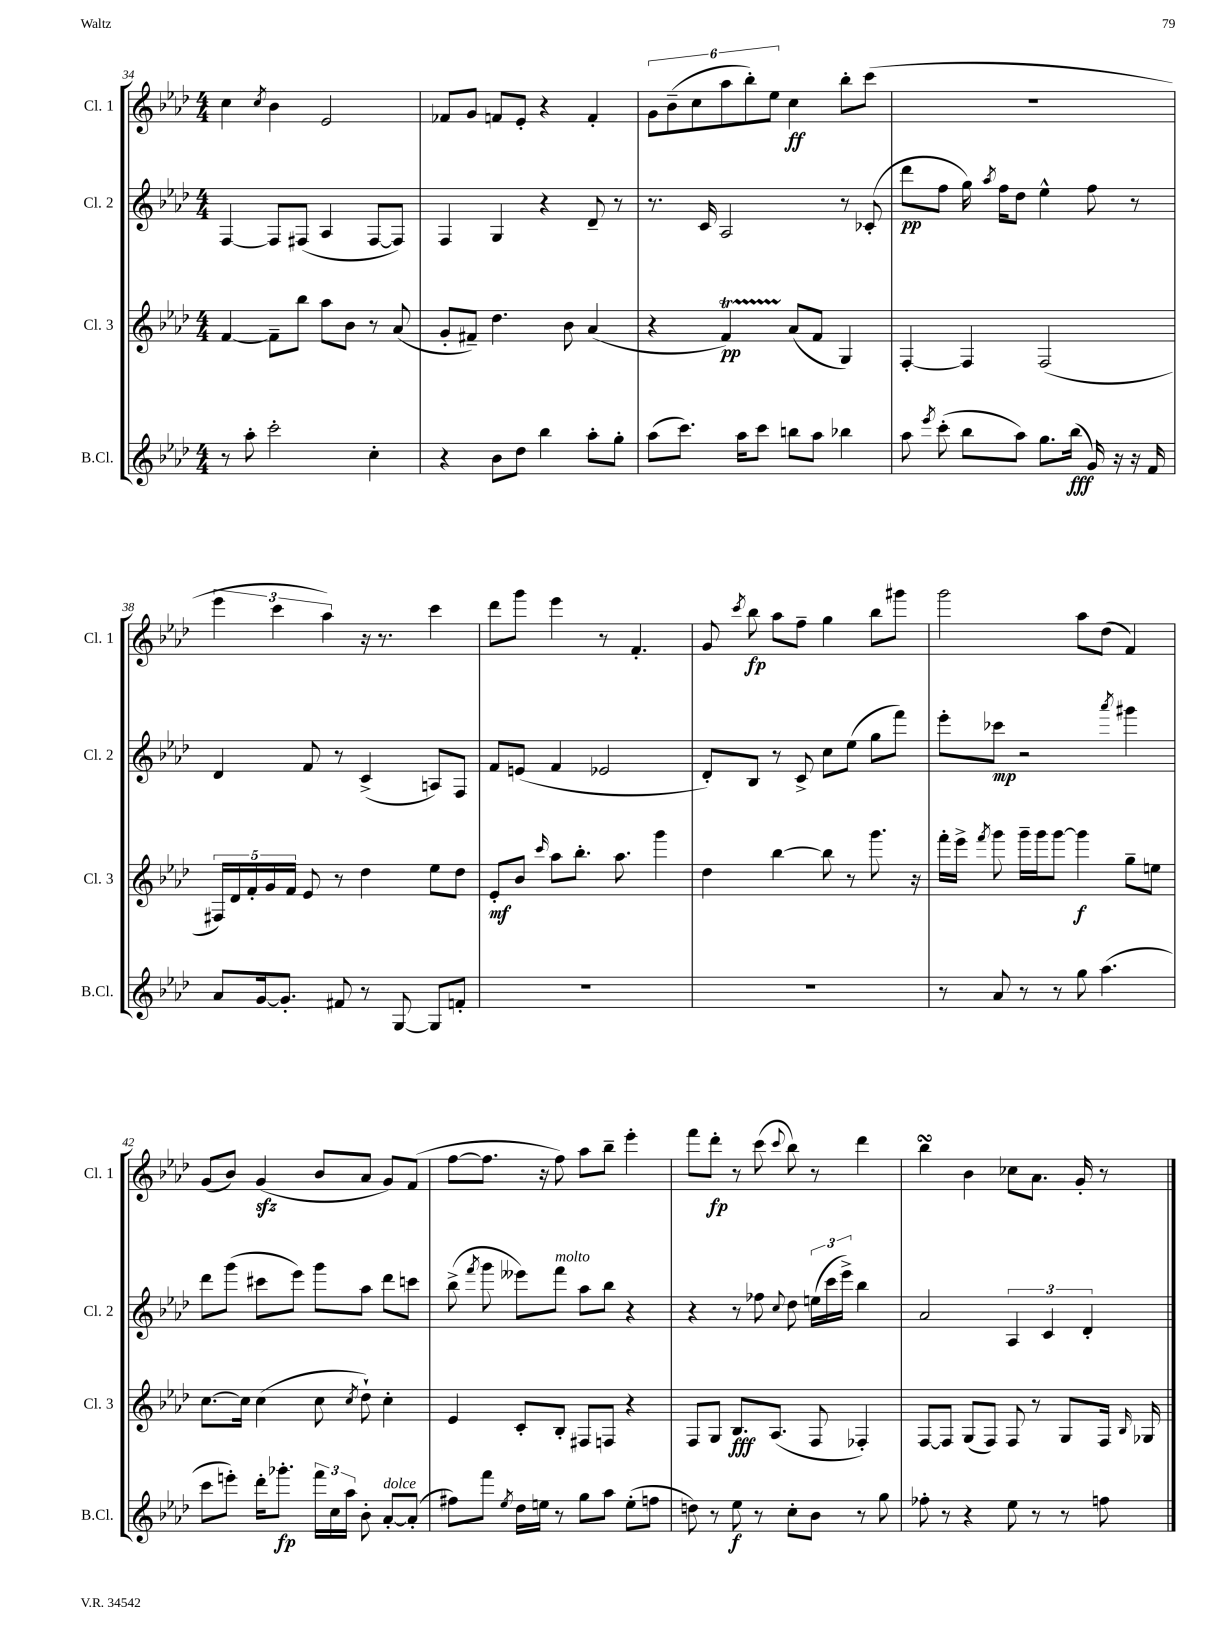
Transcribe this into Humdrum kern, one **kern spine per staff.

**kern	**kern	**kern	**kern
*staff4	*staff3	*staff2	*staff1
*clefG2	*clefG2	*clefG2	*clefG2
*k[b-e-a-d-]	*k[b-e-a-d-]	*k[b-e-a-d-]	*k[b-e-a-d-]
*M4/4	*M4/4	*M4/4	*M4/4
8r	[4f	[4F	4cc
8aa-'	.	.	.
.	.	.	8qcc
2ccc'	8f~]	8F]	4b-
.	8bb-	(8F#	.
.	8aa-	4A-	2e-
.	8b-	.	.
4cc'	8r	[8F#	.
.	(8a-	8F#])	.
=	=	=	=
4r	8g'	4F	8f-
.	8f#~)	.	8g
8b-	4.dd-	4G	8f
8dd-	.	.	8e-'
4bb-	.	4r	4r
.	8b-	.	.
8aa-'	(4a-	8d-~	4f'
8gg'	.	8r	.
=	=	=	=
(8aa-	4r	8.r	12g
.	.	.	(12b-~
8.ccc)	.	.	.
.	.	.	12cc
.	.	16c	.
.	4f)	2A-	12aa-
16aa-	.	.	.
.	.	.	12bb-')
8ccc	.	.	.
.	.	.	12ee-
8bb	(8a-	.	4cc
8aa-	8f	.	.
4bb-	4G)	8r	8bb-'
.	.	(8c-'	(8ccc
=	=	=	=
8aa-	[4F'	8ddd-	1r
8qeee-	.	.	.
(8ccc'	.	8ff	.
8bb-	4F]	16gg)	.
.	.	8qaa-	.
.	.	16ff	.
8aa-)	.	8dd-	.
8.gg	(2F	4ee-^^	.
(16bb-	.	.	.
16g)	.	8ff	.
16r	.	.	.
16r	.	8r	.
16f	.	.	.
=	=	=	=
8a-	20F#)	4d-	6eee-
.	20d-	.	.
.	20f'	.	.
[16g	.	.	.
.	20g	.	.
.	.	.	6ccc
8.g']	.	.	.
.	20f	.	.
.	8e-	8f	.
.	.	.	6aa-)
8f#	8r	8r	.
8r	4dd-	(4c^	16r
.	.	.	8.r
[8G	.	.	.
8G]	8ee-	8A)	4ccc
8f'	8dd-	8F	.
=	=	=	=
1r	8e-'	8f	8ddd-
.	8b-	(8e	8ggg
.	16qqccc	.	.
.	8aa-	4f	4eee-
.	8.bb-'	.	.
.	.	2e-	8r
.	8.aa-	.	.
.	.	.	4.f'
.	4ggg	.	.
=	=	=	=
1r	4dd-	8d-')	8g
.	.	.	8qccc
.	.	8B-	8bb-
.	[4bb-	8r	8aa-
.	.	8c^	8ff~
.	8bb-]	8cc	4gg
.	8r	(8ee-	.
.	8.ggg	8gg	8bb-
.	.	8fff)	8ggg#
.	16r	.	.
=	=	=	=
8r	16fff'	8eee-'	2ggg
.	16eee-^	.	.
.	8qfff	.	.
8a-	8ggg	8ccc-	.
8r	16ggg~	2r	.
.	16ggg	.	.
8r	[8ggg	.	.
8gg	4ggg]	.	8aa-
(4.aa-	.	.	(8dd-
.	.	8qaaa-	.
.	8gg~	4ggg#	4f)
.	8ee	.	.
=	=	=	=
8ccc	[8.cc	8ddd-	(8g
8eee')	.	(8ggg	8b-)
.	16cc]	.	.
16ddd-'	(4cc	8ccc#	(4g
8.ggg-'	.	.	.
.	.	8eee-)	.
24fff	8cc	8ggg	8b-
24cc	.	.	.
24aa-	.	.	.
.	8qcc	.	.
8b-'	8dd-`)	8aa-	8a-
[8a-'	4cc'	8ddd-	8g)
(8a-']	.	8ccc	(8f
=	=	=	=
8ff#)	4e-	(8bb-^	[8ff
.	.	8qfff	.
8fff	.	8ggg	8.ff]
8qee-	.	.	.
16dd-	8c'	8eee--)	.
16ee	.	.	16r
8r	8B-'	8fff	8ff)
8gg	8F#	8aa-	8aa-
8aa-	8F	8bb-	8bb-~
(8ee'	4r	4r	4eee-'
8ff	.	.	.
=	=	=	=
8dd)	8F	4r	8fff
8r	8G	.	8ddd-'
8ee-	8.B-	8r	8r
8r	.	8ff-	(8ccc
.	(8.A-	.	.
.	.	8qqcc	8qqccc
8cc'	.	8dd-	8bb-)
8b-	8F	(24ee	8r
.	.	24ccc	.
.	.	24eee-^)	.
8r	4F-')	4bb-	4ddd-
8gg	.	.	.
=	=	=	=
8ff-'	[8F	2a-	4bb-
8r	8F]	.	.
4r	(8G	.	4b-
.	8F)	.	.
8ee-	8F	6A-	8cc-
8r	8r	.	8.a-
.	.	6c	.
8r	8G	.	.
.	.	.	16g'
.	.	6d-'	.
8ff	16F	.	8r
.	16qqB-	.	.
.	16G-	.	.
==	==	==	==
*-	*-	*-	*-
